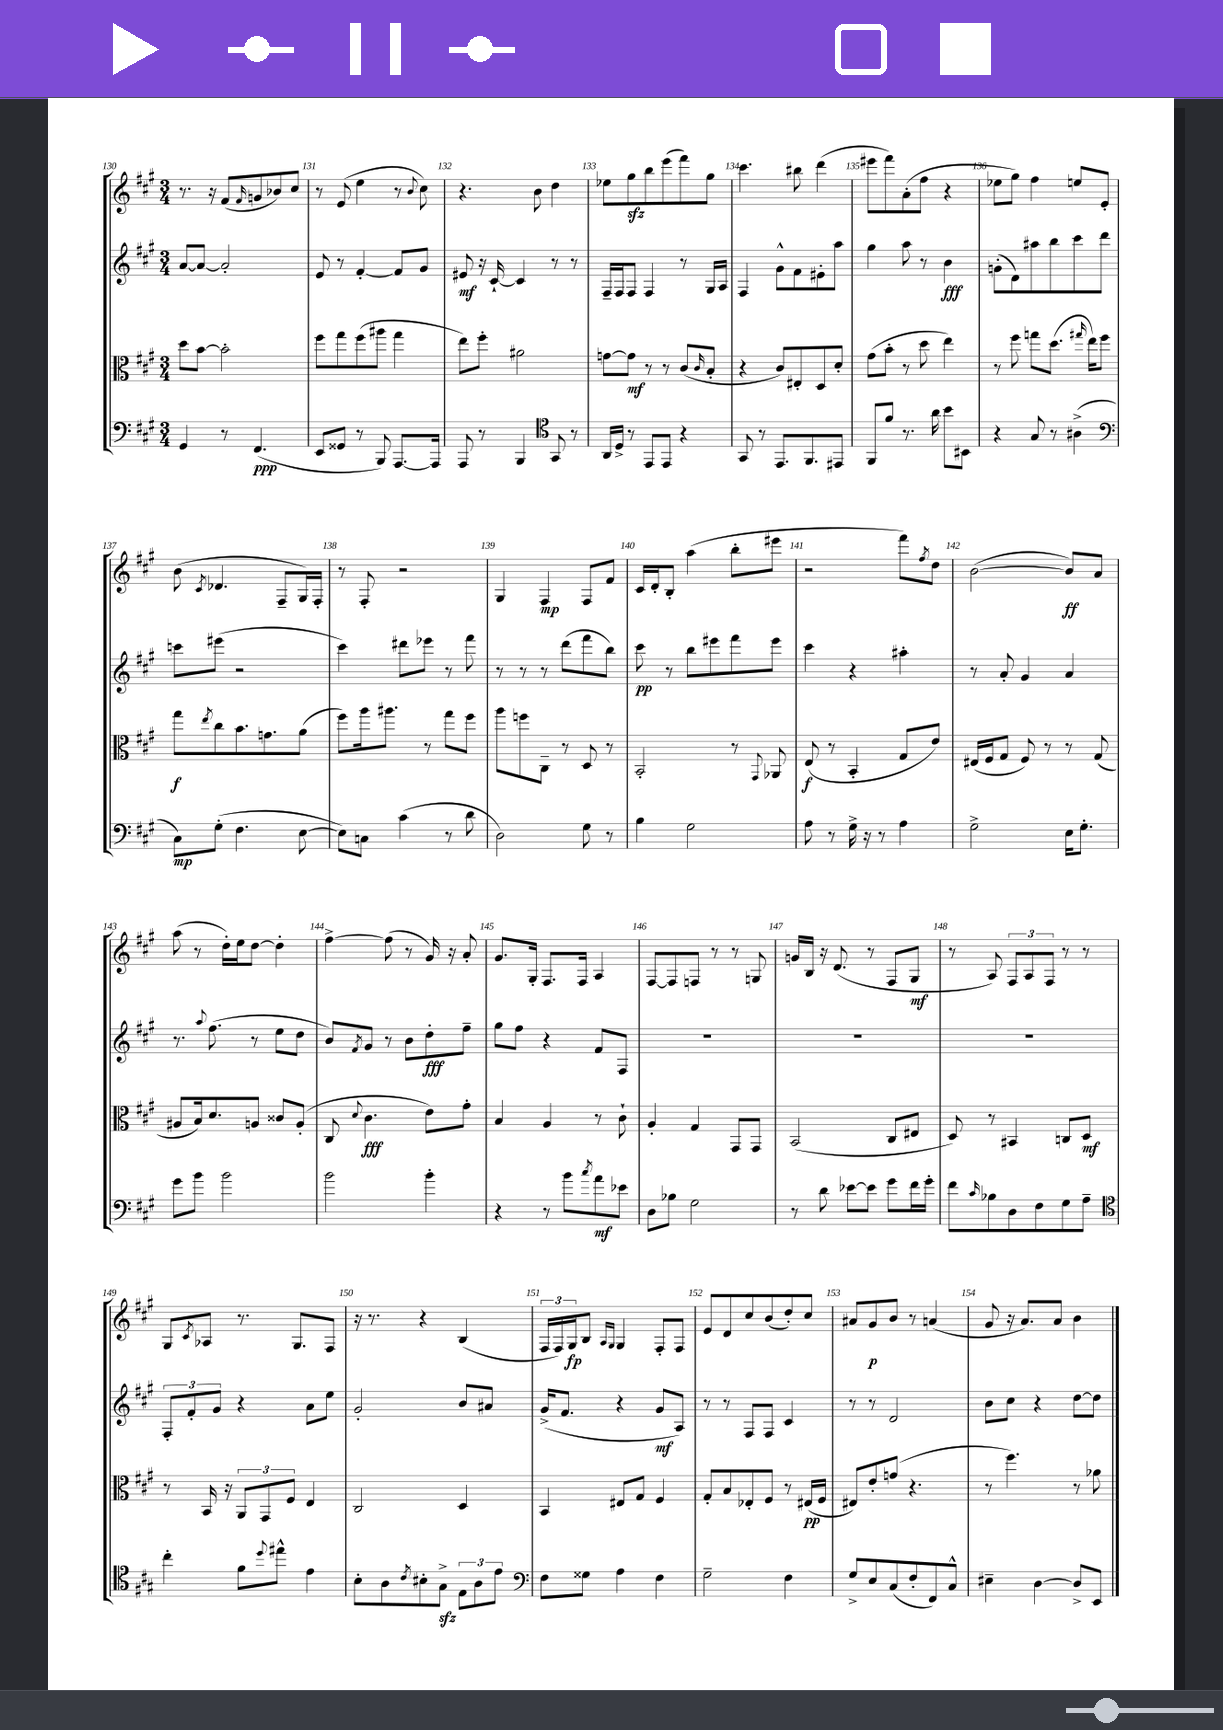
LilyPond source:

<<
\new StaffGroup <<
\new Staff = "s0" {
    \clef treble \key a \major \numericTimeSignature \time 3/4
    r8. r16 fis'8( \grace { fis'16 } g'8 bes'8) cis''8 |
    r8 e'8( e''4 r8 \appoggiatura { b'8 } cis''8) |
    r4. b'8 d''4 |
    ees''8 gis''8\sfz b''8 e'''8( fis'''8) gis''8 |
    cis'''4. bis''8 d'''4( |
    eis'''8 fis'''8) a'8-.( fis''8 r4 |
    ees''8 gis''8) fis''4 e''8 e'8-. |
    b'8( \acciaccatura { cis'8 } des'4. fis8-- gis16) fis16-. |
    r8 fis8-. r2 |
    gis4 fis4\mp fis8 fis'8 |
    cis'16 d'16-. b8-. a''4( b''8-. eis'''8 |
    r2 fis'''8) \acciaccatura { fis''8 } d''8 |
    b'2~( b'8\ff) a'8 |
    a''8( r8 d''16-.) e''16 d''8~ d''4-. |
    fis''4~-> fis''8( r8 gis'16) r16 a'8-. |
    gis'8. gis16-. fis8. fis16 a4 |
    fis8~ fis8 f8 r8 r8 g8 |
    g'16 b16 r16 d'8.( r8 fis8 gis8\mf |
    r8 a8) \tuplet 3/2 { fis8 a8 fis8 } r8 r8 |
    gis8 \acciaccatura { cis'8 } aes8 r8. gis8. fis8 |
    r16 r8. r4 b4( |
    \tuplet 3/2 { fis16 fis16) gis16\fp } b8 \grace { a16 gis16 } gis4 fis8-. fis8 |
    e'8 d'8 cis''8 b'8( d''8-.) cis''8 |
    ais'8 gis'8\p b'8 r8 a'4( |
    gis'8 r16 a'8.) a'8 b'4 \bar "|." |
}
\new Staff = "s1" {
    \clef treble \key a \major \numericTimeSignature \time 3/4
    a'8~ a'8~ a'2-. |
    e'8 r8 fis'4~-. fis'8 gis'8 |
    eis'8\mf r16 cis'16~-! cis'4 r8 r8 |
    fis16-- fis16 fis8 fis4 r8 gis16 a16 |
    fis4 gis'8-^ fis'8 eis'8-. a''8 |
    gis''4 a''8 r8 b'4\fff |
    g'8-.( d'8) ais''8 b''8 cis'''8 d'''8 |
    c'''8 eis'''8( r2 |
    cis'''4) dis'''8 ees'''8 r8 fis'''8 |
    r8 r8 r8 d'''8( fis'''8 b''8) |
    cis'''8\pp r8 b''8 eis'''8 fis'''8 eis'''8 |
    cis'''4 r4 ais''4-. |
    r8 a'8-. gis'4 a'4 |
    r8. \appoggiatura { a''8 } fis''8.( r8 e''8 d''8 |
    b'8) \acciaccatura { fis'8 } gis'8 r8 b'8 d''8-.\fff fis''8-- |
    gis''8 fis''8 r4 fis'8 fis8 |
    R2. |
    R2. |
    R2. |
    \tuplet 3/2 { fis8-. fis'8-. gis'8 } r4 a'8 e''8 |
    gis'2-. b'8 ais'8 |
    gis'16->( fis'8. r4 gis'8\mf a8) |
    r8 r8 fis8 fis8 cis'4 |
    r8 r8 d'2 |
    b'8 cis''8 r4 d''8~ d''8 \bar "|." |
}
\new Staff = "s2" {
    \clef alto \key a \major \numericTimeSignature \time 3/4
    d''8 b'8~ b'2-. |
    fis''8 gis''8 fis''8( ais''8 gis''4 |
    e''8) fis''8-. ais'2 |
    g'8~ g'8\mf r8 r8 cis'8( \grace { cis'16 } b8-. |
    r4 cis'8) eis8-. d8 d'8-. |
    gis'8( b'8-. r8 d''8 e''4) |
    r8 fis''8 g''8 d''8.( \grace { gis''16 } e''16) fis''8 |
    gis''8\f \acciaccatura { e''8 } cis''8 b'8. g'8. a'8( |
    fis''8) a''16 ais''8. r8 gis''8 fis''8 |
    a''8 f''8 cis8-- r8 d8 r8 |
    b,2-. r8 \appoggiatura { gis,8 } aes,8 |
    e8\f( r8 b,4-. gis8 e'8) |
    eis16( fis16 gis8 fis8) r8 r8 gis8( |
    ais8 b16) d'8. a8 cisis'8 a8-.( |
    cis8 \appoggiatura { d'8 } cis'4.\fff e'8) gis'8-. |
    b4 a4 r8 cis'8-! |
    a4-. gis4 gis,8 gis,8 |
    b,2( cis8 eis8 |
    d8) r8 bis,4 c8 d8\mf |
    r8 b,16 r16 \tuplet 3/2 { a,8 gis,8 fis8 } e4 |
    cis2 d4 |
    b,4 eis8 gis8 fis4 |
    gis8-. b8 ees8-. fis8 r8 eis16\pp( fis16 |
    eis8) e'8-. g'8( r4. |
    r8 fis''4.) r8 aes'8 \bar "|." |
}
\new Staff = "s3" {
    \clef bass \key a \major \numericTimeSignature \time 3/4
    gis,4 r8 fis,4.\ppp( |
    e,8 gisis,8 r8 b,,8) a,,8.~ a,,16 |
    a,,8 r8 b,,4 \clef tenor gis,8 r8 |
    a,16 d16-> r8 e,8 e,8 r4 |
    gis,8 r8 e,8. fis,8. eis,8 |
    fis,8 fis'8 r8. a'16 b'8 bis,8 |
    r4 gis8 r8 ais4->( |
    \clef bass cis8\mp) gis8-.( fis4. e8~ |
    e8) c8 cis'4( r8 d'8 |
    d2) gis8 r8 |
    b4 gis2 |
    a8 r8 gis16-> r16 r8 a4 |
    gis2-> e16 gis8.-. |
    gis'8 b'8 b'2 |
    b'2 b'4-. |
    r4 r8 b'8 \acciaccatura { cis''8 } a'8\mf ees'8 |
    d8 bes8 gis2 |
    r8 d'8 ees'8~ ees'8 gis'8 fis'16 gis'16-. |
    fis'8 \grace { cis'16 } bes8 d8 fis8 gis8 a8-- |
    \clef tenor cis''4-. fis'8 \appoggiatura { d''8 } eis''8-^ e'4 |
    b8-. a8 \acciaccatura { cis'8 } bis8-. gis8->\sfz \tuplet 3/2 { e8 a8 e'8 } |
    \clef bass fis8 gisis8 a4 fis4 |
    gis2-- fis4 |
    gis8-> e8 cis8( fis8-. fis,8) cis8-^ |
    eis4-- d4~ d8-> e,8 \bar "|." |
}
>>
>>
\layout { \context { \Score currentBarNumber = #130 \override BarNumber.break-visibility = ##(#f #t #t) barNumberVisibility = #all-bar-numbers-visible } }
